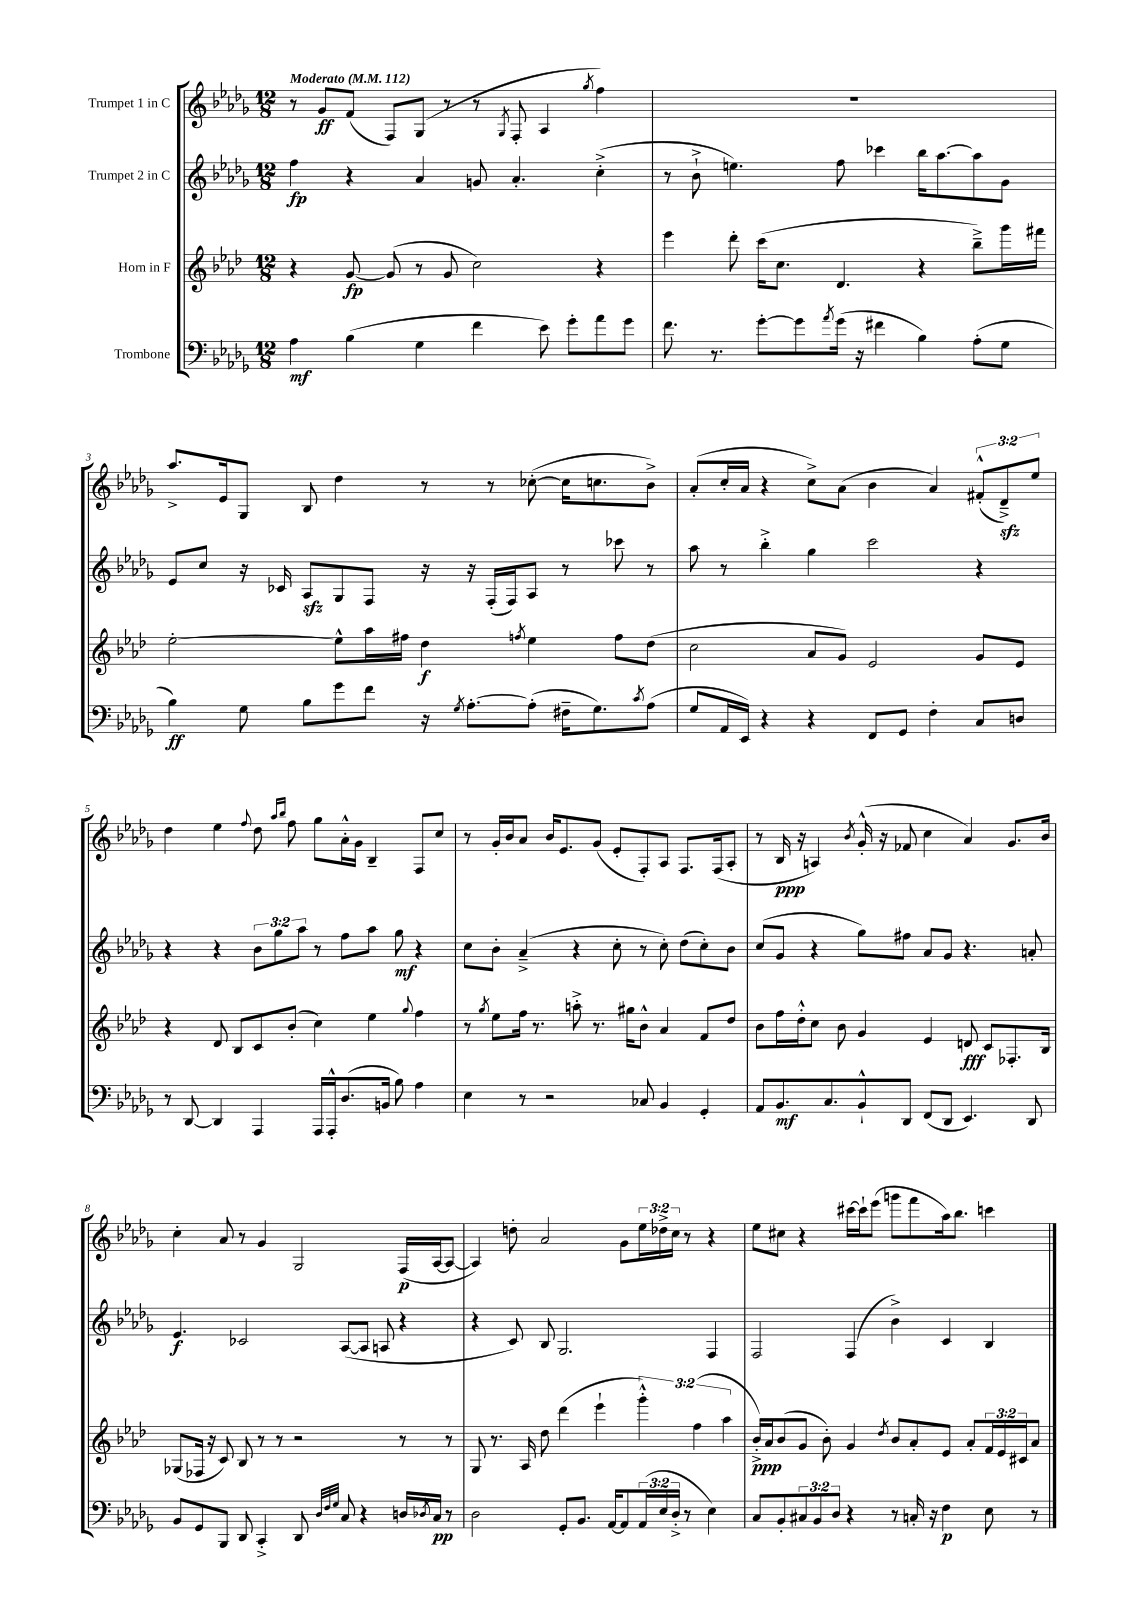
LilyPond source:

<<
\new StaffGroup <<
\new Staff = "s0" \with { instrumentName = "Trumpet 1 in C" } {
    \clef treble \key des \major \numericTimeSignature \time 12/8 \override Staff.TupletNumber.text = #tuplet-number::calc-fraction-text \tempo "Moderato" 4 = 112
    r8 ges'8\ff f'8( f8) ges8( r8 r8 \acciaccatura { ges8 } f8-. aes4 \acciaccatura { ges''8 } f''4) |
    R1. |
    aes''8.-> ees'16 ges8 bes8 des''4 r8 r8 ces''8~-.( ces''16 c''8. bes'8->) |
    aes'8-.( c''16-. aes'16 r4 c''8->) aes'8( bes'4 aes'4) \tuplet 3/2 { fis'8-.-^( des'8--->\sfz) ees''8 } |
    des''4 ees''4 \appoggiatura { f''8 } des''8 \grace { aes''16 bes''16 } f''8 ges''8 aes'16-.-^ ges'16 bes4-- f8 c''8 |
    r8 ges'16-. bes'16 aes'8 bes'16 ees'8. ges'8( ees'8-. f8-.) aes8 f8. f16( aes8-. |
    r8 bes16\ppp r16 a4) \acciaccatura { bes'8 } ges'16-.-^( r16 fes'8 c''4 aes'4) ges'8. bes'16 |
    c''4-. aes'8 r8 ges'4 ges2 f16\p( aes16~ aes8~ |
    aes4) d''8-. aes'2 ges'8 \tuplet 3/2 { ees''16 des''16-> c''16 } r8 r4 |
    ees''8 cis''8 r4 cis'''16~ cis'''16-! ees'''8( g'''8 f'''8 aes''16) bes''8. c'''4 \bar "|." |
}
\new Staff = "s1" \with { instrumentName = "Trumpet 2 in C" } {
    \clef treble \key des \major \numericTimeSignature \time 12/8 \override Staff.TupletNumber.text = #tuplet-number::calc-fraction-text
    f''4\fp r4 aes'4 g'8 aes'4.-. c''4-.->( |
    r8 bes'8-!-> e''4.) f''8 ces'''4 bes''16 aes''8.~ aes''8 ges'8 |
    ees'8 c''8 r16 ces'16 aes8\sfz ges8 f8 r16 r16 f16-.( f16) aes8 r8 ces'''8 r8 |
    aes''8 r8 bes''4-.-> ges''4 c'''2 r4 |
    r4 r4 \tuplet 3/2 { bes'8 ges''8 aes''8 } r8 f''8 aes''8 ges''8\mf r4 |
    c''8 bes'8-. aes'4--->( r4 c''8-. r8 c''8-.) des''8( c''8-.) bes'8 |
    c''8( ges'8 r4 ges''8) fis''8 aes'8 ges'8 r4. a'8-. |
    ees'4.\f ces'2 aes8~( aes8 a8 r4 |
    r4 c'8) bes8 ges2. f4 |
    f2 f4( bes'4->) c'4 bes4 \bar "|." |
}
\new Staff = "s2" \with { instrumentName = "Horn in F" } {
    \clef treble \key aes \major \numericTimeSignature \time 12/8 \override Staff.TupletNumber.text = #tuplet-number::calc-fraction-text
    r4 g'8~\fp g'8( r8 g'8 c''2) r4 |
    ees'''4 des'''8-. c'''16( c''8. des'4. r4 bes''8--->) g'''16 fis'''16 |
    ees''2~-. ees''8-^ aes''16 fis''16 des''4\f \acciaccatura { f''8 } ees''4 f''8 des''8( |
    c''2 aes'8 g'8) ees'2 g'8 ees'8 |
    r4 des'8 bes8 c'8 bes'8-.( c''4) ees''4 \appoggiatura { g''8 } f''4 |
    r8 \acciaccatura { g''8 } ees''8 f''16 r8. a''8-.-> r8. gis''16 bes'8-^ aes'4 f'8 des''8 |
    bes'8 f''16 des''16-.-^ c''8 bes'8 g'4 ees'4 d'8\fff c'8 fes8.-. bes16 |
    ges8( fes16 r16 c'8) bes8 r8 r8 r2 r8 r8 |
    g8 r8. aes16 des''8 des'''4( ees'''4-! \tuplet 3/2 { g'''4-.-^) f''4( aes''4 } |
    bes'16-.->\ppp) aes'16 bes'8( g'8 bes'8-.) g'4 \acciaccatura { des''8 } bes'8 aes'8-. ees'8 aes'8-. \tuplet 3/2 { f'16 ees'16 cis'16 } aes'8 \bar "|." |
}
\new Staff = "s3" \with { instrumentName = "Trombone" } {
    \clef bass \key des \major \numericTimeSignature \time 12/8 \override Staff.TupletNumber.text = #tuplet-number::calc-fraction-text
    aes4\mf bes4( ges4 f'4 ees'8) ges'8-. aes'8 ges'8 |
    f'8. r8. ges'8~-. ges'8 \acciaccatura { aes'8 } ges'16( r16 fis'4 bes4) aes8-.( ges8 |
    bes4\ff) ges8 bes8 ges'8 f'8 r16 \acciaccatura { ges8 } aes8.~-. aes8-.( fis16-- ges8.) \acciaccatura { c'8 } aes8( |
    ges8 aes,16 ees,16) r4 r4 f,8 ges,8 f4-. c8 d8 |
    r8 des,8~ des,4 aes,,4 aes,,16 aes,,16-.-^ des8.( b,16 bes8) aes4 |
    ees4 r8 r2 ces8 bes,4 ges,4-. |
    aes,8 bes,8.\mf c8. bes,8-!-^ des,8 f,8( des,8 ees,4.) des,8 |
    bes,8 ges,8 bes,,8 des,8 c,4-.-> des,8 \grace { des32 f32 ges32 } c8 r4 d16 \acciaccatura { des8 } c16\pp r8 |
    des2 ges,8-. bes,8. aes,16~ aes,8 \tuplet 3/2 { aes,16( ees16 des16-.-> } r8 ees4) |
    c8 bes,8-. \tuplet 3/2 { cis8 bes,8 des8 } r4 r8 c16-. r16 f4\p ees8 r8 \bar "|." |
}
>>
>>
